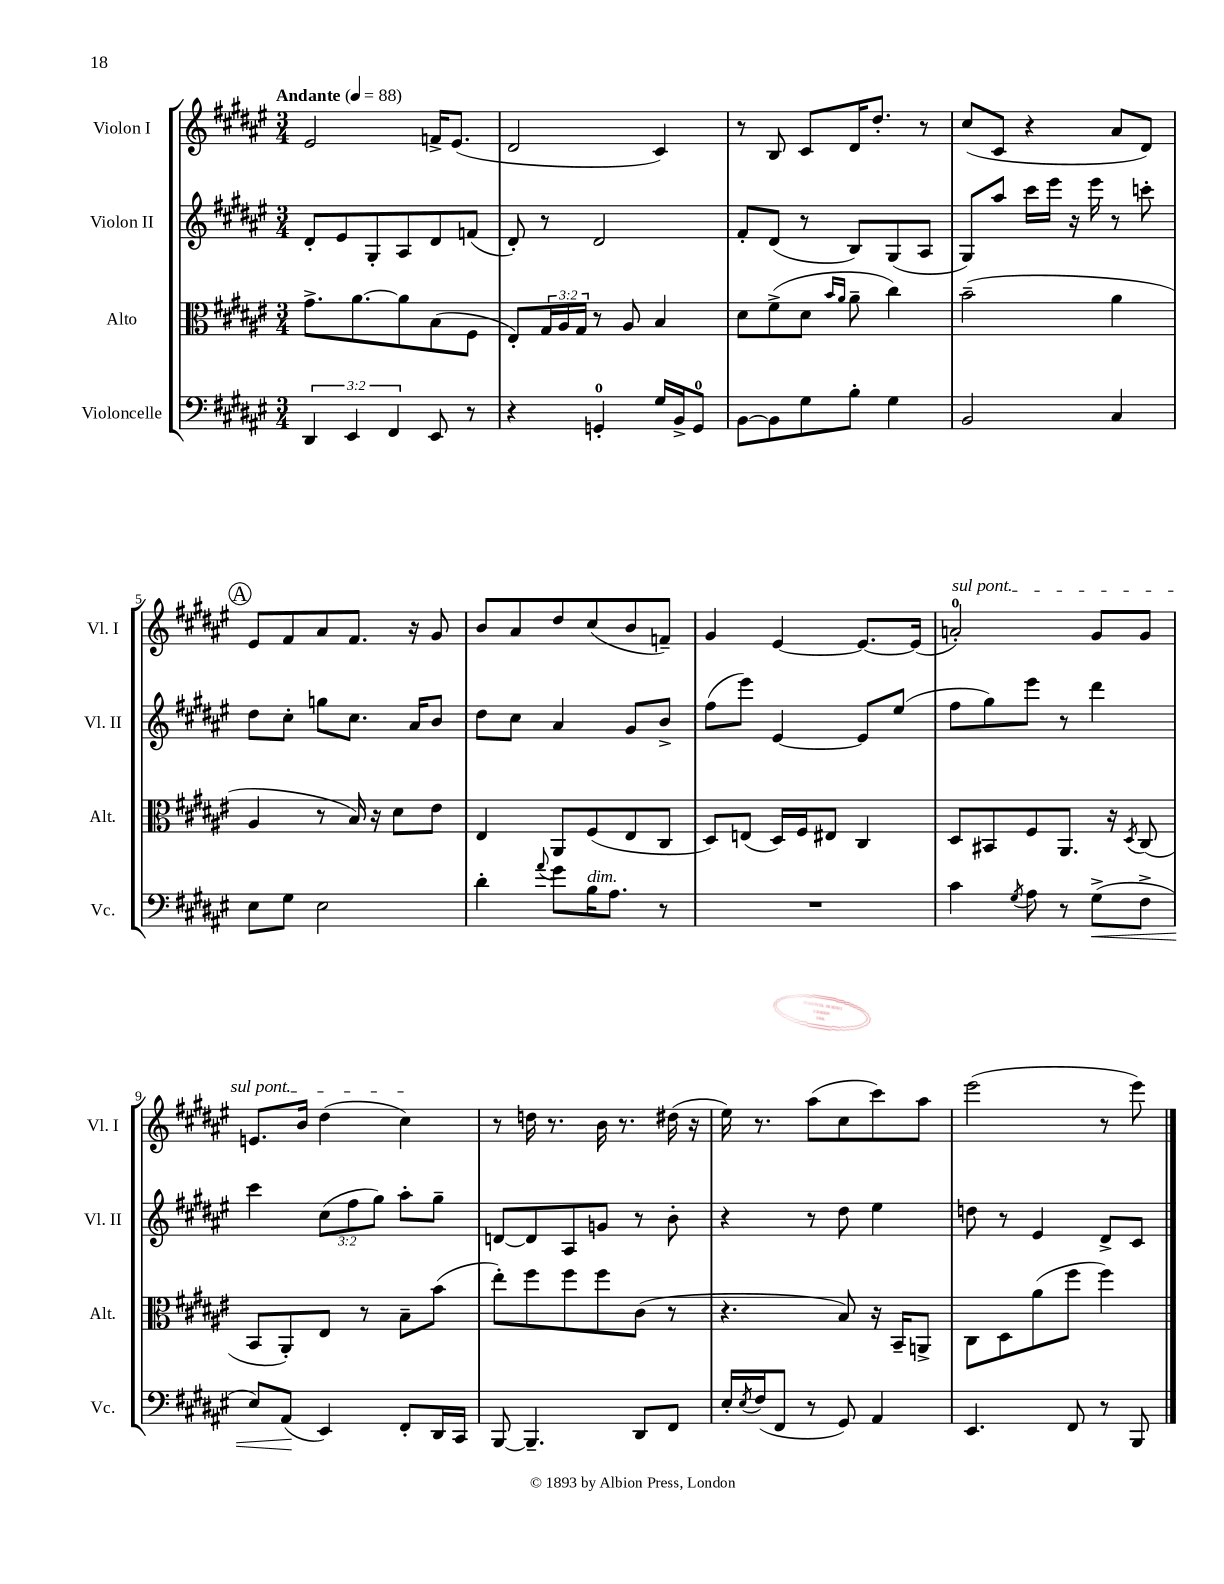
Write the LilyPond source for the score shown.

<<
\new StaffGroup <<
\new Staff = "s0" \with { instrumentName = "Violon I" shortInstrumentName = "Vl. I" } {
    \clef treble \key fis \major \numericTimeSignature \time 3/4 \tempo "Andante" 4 = 88
    eis'2 f'16-> eis'8.( |
    dis'2 cis'4) |
    r8 b8 cis'8 dis'16 dis''8.-. r8 |
    cis''8( cis'8 r4 ais'8 dis'8) |
    \mark \markup { \circle "A" } eis'8 fis'8 ais'8 fis'8. r16 gis'8 |
    b'8 ais'8 dis''8 cis''8( b'8 f'8--) |
    gis'4 eis'4~ eis'8.~ eis'16( |
    \once \override TextSpanner.bound-details.left.text = \markup { \italic "sul pont." } a'2-0-.\startTextSpan) gis'8 gis'8 |
    e'8. b'16 dis''4( cis''4\stopTextSpan) |
    r8 d''16 r8. b'16 r8. dis''16( r16 |
    eis''16) r8. ais''8( cis''8 cis'''8) ais''8 |
    eis'''2( r8 eis'''8) \bar "|." |
}
\new Staff = "s1" \with { instrumentName = "Violon II" shortInstrumentName = "Vl. II" } {
    \clef treble \key fis \major \numericTimeSignature \time 3/4 \override Staff.TupletNumber.text = #tuplet-number::calc-fraction-text
    dis'8-. eis'8 gis8-. ais8 dis'8 f'8( |
    dis'8-.) r8 dis'2 |
    fis'8-. dis'8( r8 b8) gis8( ais8 |
    gis8) ais''8 cis'''16 eis'''16 r16 eis'''16 r8 c'''8-. |
    \mark \markup { \circle "A" } dis''8 cis''8-. g''8 cis''8. ais'16 b'8 |
    dis''8 cis''8 ais'4 gis'8 b'8-> |
    fis''8( eis'''8) eis'4~ eis'8 eis''8( |
    fis''8 gis''8) eis'''8 r8 dis'''4 |
    cis'''4 \tuplet 3/2 { cis''8( fis''8 gis''8) } ais''8-. gis''8-- |
    d'8~ d'8 ais8 g'8 r8 b'8-. |
    r4 r8 dis''8 eis''4 |
    d''8 r8 eis'4 dis'8-> cis'8 \bar "|." |
}
\new Staff = "s2" \with { instrumentName = "Alto" shortInstrumentName = "Alt." } {
    \clef alto \key fis \major \numericTimeSignature \time 3/4 \override Staff.TupletNumber.text = #tuplet-number::calc-fraction-text
    gis'8.-> ais'8.~ ais'8 b8( fis8 |
    eis8-.) \tuplet 3/2 { gis16 ais16 gis16 } r8 ais8 b4 |
    dis'8 fis'8->( dis'8 \grace { b'16 ais'16 } ais'8-- cis''4) |
    b'2--( ais'4 |
    \mark \markup { \circle "A" } ais4 r8 b16) r16 dis'8 eis'8 |
    eis4 ais,8 fis8( eis8 cis8 |
    dis8) e8( dis16) fis16 eis8 cis4 |
    dis8 bis,8 fis8 ais,8. r16 \acciaccatura { dis8 } cis8( |
    b,8 ais,8-.) eis8 r8 b8-- b'8( |
    eis''8-.) fis''8 fis''8 fis''8 cis'8( r8 |
    r4. b8) r16 b,16-- a,8-> |
    cis8 dis8 ais'8( fis''8 fis''4) \bar "|." |
}
\new Staff = "s3" \with { instrumentName = "Violoncelle" shortInstrumentName = "Vc." } {
    \clef bass \key fis \major \numericTimeSignature \time 3/4 \override Staff.TupletNumber.text = #tuplet-number::calc-fraction-text
    \tuplet 3/2 { dis,4 eis,4 fis,4 } eis,8 r8 |
    r4 g,4-0-. gis16 b,16-> g,8-0 |
    b,8~ b,8 gis8 b8-. gis4 |
    b,2 cis4 |
    \mark \markup { \circle "A" } eis8 gis8 eis2 |
    dis'4-. \appoggiatura { ais'8 } gis'8 b16^\markup { \italic "dim." } ais8. r8 |
    R2. |
    cis'4 \acciaccatura { gis8 } ais8 r8 gis8->\<( fis8-> |
    eis8) ais,8\!( eis,4) fis,8-. dis,16 cis,16 |
    b,,8~ b,,4.-- dis,8 fis,8 |
    eis16-. \acciaccatura { eis8 } fis16( fis,8 r8 gis,8) ais,4 |
    eis,4. fis,8 r8 b,,8 \bar "|." |
}
>>
>>
